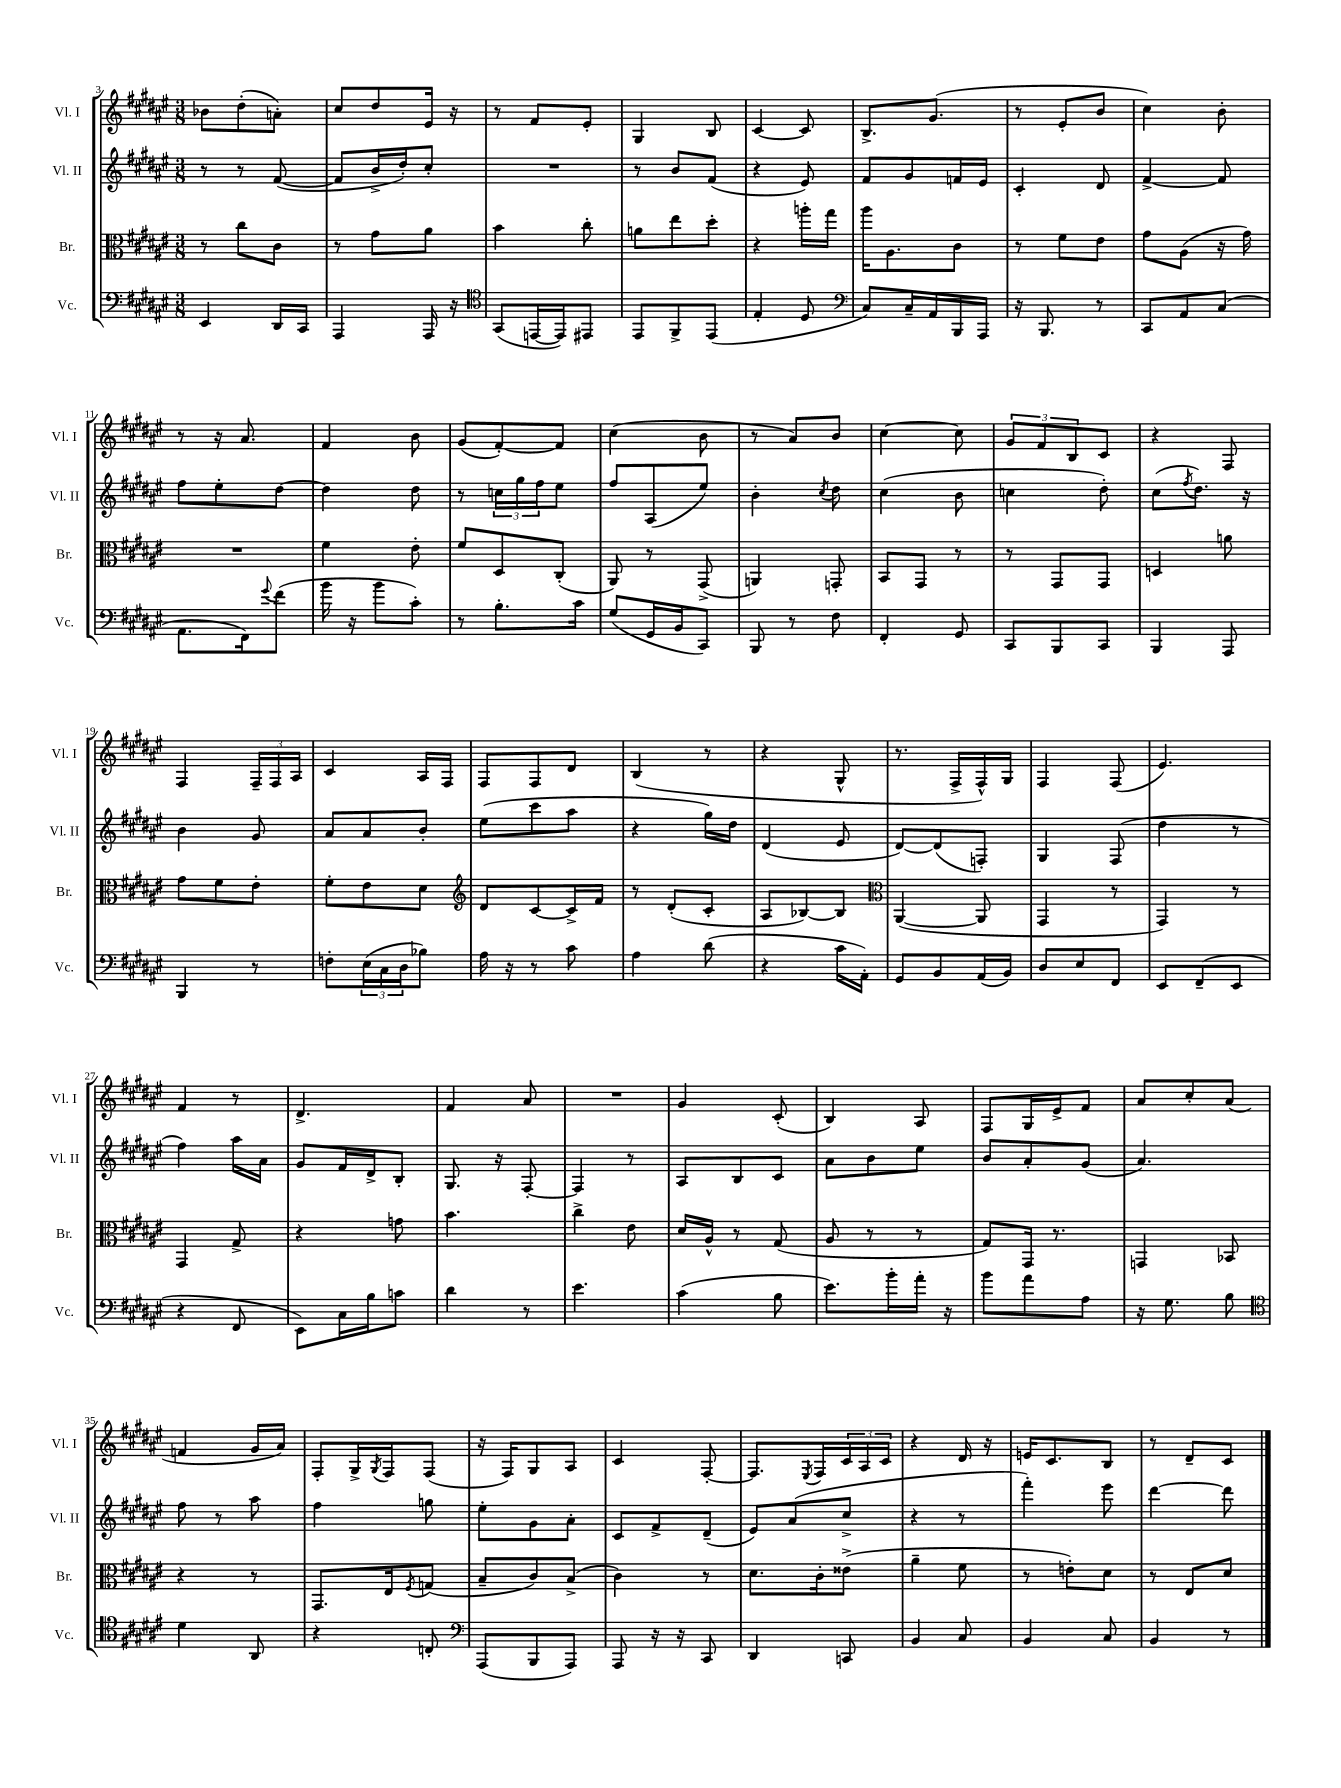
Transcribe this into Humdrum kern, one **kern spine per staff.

**kern	**kern	**kern	**kern
*staff4	*staff3	*staff2	*staff1
*clefF4	*clefC3	*clefG2	*clefG2
*k[f#c#g#d#a#e#]	*k[f#c#g#d#a#e#]	*k[f#c#g#d#a#e#]	*k[f#c#g#d#a#e#]
*M3/8	*M3/8	*M3/8	*M3/8
4EE#	8r	8r	8b-
.	8cc#	8r	(8dd#'
16DD#	8c#	([8f#	8a')
16CC#	.	.	.
=	=	=	=
4AAA#	8r	8f#]	8cc#
.	8g#	16b^	8dd#
.	.	16dd#')	.
16AAA#	8a#	8cc#'	16e#
16r	.	.	16r
=	=	=	=
*clefC4	*	*	*
(8GG#	4b	4.r	8r
[16EE	.	.	8f#
16EE])	.	.	.
8EE#	8cc#'	.	8e#'
=	=	=	=
8EE#	8a	8r	4G#
8FF#^	8ee#	8b	.
(8EE#	8dd#'	(8f#	8B
=	=	=	=
4E#'	4r	4r	[4c#
8D#	16aa'	8e#)	8c#]
.	16gg#	.	.
=	=	=	=
*clefF4	*	*	*
8C#)	16aa#	8f#	8.B^
.	8.A#	.	.
16C#~	.	8g#	.
16AA#	.	.	(8.g#
16BBB	8c#	16f	.
16AAA#	.	16e#	.
=	=	=	=
16r	8r	4c#'	8r
8.BBB	.	.	.
.	8f#	.	8e#'
8r	8e#	8d#	8b
=	=	=	=
8CC#	8g#	[4f#^	4cc#)
8AA#	(8A#	.	.
(8C#	16r	8f#]	8b'
.	16g#)	.	.
=	=	=	=
8.AA#	4.r	8ff#	8r
.	.	8ee#'	16r
16FF#)	.	.	8.a#
8qqg#	.	.	.
(8f#	.	[8dd#	.
=	=	=	=
16b	4f#	4dd#]	4f#
16r	.	.	.
8b	.	.	.
8c#')	8e#'	8dd#	8b
=	=	=	=
8r	8f#	8r	(8g#
8.B'	8D#	24cc	[8f#')
.	.	24gg#	.
.	.	24ff#	.
.	(8C#'	8ee#	8f#]
16c#	.	.	.
=	=	=	=
(8G#	8AA#)	8ff#	(4cc#
16GG#	8r	(8A#	.
16BB	.	.	.
8CC#)	(8GG#^	8ee#)	8b
=	=	=	=
8BBB	4AA)	4b'	8r
8r	.	.	8a#)
.	.	8qcc#	.
8F#	8GG'	8dd#	8b
=	=	=	=
4FF#'	8BB	(4cc#	[4cc#
.	8GG#	.	.
8GG#	8r	8b	8cc#]
=	=	=	=
8CC#	8r	4cc	12g#
.	.	.	12f#
8BBB	8GG#	.	.
.	.	.	12B
8CC#	8GG#	8dd#')	8c#
=	=	=	=
4BBB	4D	(8cc#	4r
.	.	8qff#	.
.	.	8.dd#)	.
8AAA#	8a	.	8F#
.	.	16r	.
=	=	=	=
4BBB	8g#	4b	4F#
.	8f#	.	.
8r	8e#'	8g#	24F#~
.	.	.	24F#
.	.	.	24A#
=	=	=	=
8F'	8f#'	8a#	4c#
(24E#	8e#	8a#	.
24C#	.	.	.
24D#	.	.	.
8B-)	8d#	8b'	16A#
.	.	.	16F#
=	=	=	=
*	*clefG2	*	*
16A#	8d#	(8ee#	8F#
16r	.	.	.
8r	[8c#	8ccc#	8F#
8c#	16c#^]	8aa#	8d#
.	16f#	.	.
=	=	=	=
4A#	8r	4r	(4B
.	(8d#'	.	.
(8d#	8c#'	16gg#)	8r
.	.	16dd#	.
=	=	=	=
4r	8A#	(4d#	4r
.	[8B-)	.	.
16c#	8B-]	8e#	8G#^^
16AA#')	.	.	.
=	=	=	=
*	*clefC3	*	*
8GG#	([4AA#	[8d#)	8.r
8BB	.	(8d#]	.
.	.	.	16F#^
(16AA#	8AA#]	8F')	16F#^^)
16BB)	.	.	16G#
=	=	=	=
8D#	4GG#	4G#	4F#
8E#	.	.	.
8FF#	8r	(8F#	(8F#
=	=	=	=
8EE#	4GG#)	4dd#	4.e#)
(8FF#~	.	.	.
8EE#	8r	8r	.
=	=	=	=
4r	4GG#	4ff#)	4f#
8FF#	8G#^	16aa#	8r
.	.	16a#	.
=	=	=	=
8EE#)	4r	8g#	4.d#^
16C#	.	16f#	.
16B	.	16d#^	.
8c	8g	8B'	.
=	=	=	=
4d#	4.b	8.G#	4f#
.	.	16r	.
8r	.	[8F#'	8a#
=	=	=	=
4.e#	4cc#^	4F#]	4.r
.	8e#	8r	.
=	=	=	=
(4c#	16d#	8A#	4g#
.	16A#^^	.	.
.	8r	8B	.
8B	(8G#	8c#	(8c#'
=	=	=	=
8.e#)	8A#	8a#	4B)
.	8r	8b	.
16b'	.	.	.
16a#'	8r	8ee#	8A#
16r	.	.	.
=	=	=	=
8b	8G#)	8b	8F#
8a#	16GG#	8a#'	16G#
.	8.r	.	16e#^
8A#	.	(8g#	8f#
=	=	=	=
16r	4GG	4.a#)	8a#
8.G#	.	.	.
.	.	.	8cc#'
8B	8BB-	.	(8a#
=	=	=	=
*clefC4	*	*	*
4d#	4r	8ff#	4f
.	.	8r	.
8AA#	8r	8aa#	16g#
.	.	.	16a#)
=	=	=	=
4r	8.GG#	4ff#	8F#'
.	.	.	16G#^
.	.	.	8qG#
.	16E#	.	16F#
.	8qF#	.	.
8C'	(8G	8gg	(8F#
=	=	=	=
*clefF4	*	*	*
(8AAA#	8B~	8ee#'	16r
.	.	.	16F#)
8BBB	8c#)	8g#	8G#
8AAA#)	(8B^	8a#'	8A#
=	=	=	=
8AAA#	4c#)	8c#	4c#
16r	.	8f#^	.
16r	.	.	.
8CC#	8r	(8d#~	[8F#'
=	=	=	=
4DD#	8.d#	8e#)	8.F#]
.	.	(8a#	.
.	.	.	8qE#
.	16c#'	.	16F#
8CC	(8e##^	8cc#^	24c#
.	.	.	24A#
.	.	.	24c#
=	=	=	=
4BB	4a#~	4r	4r
8C#	8f#	8r	16d#
.	.	.	16r
=	=	=	=
4BB	8r	4fff#')	16e
.	.	.	8.c#
.	8e')	.	.
8C#	8d#	8eee#	8B
=	=	=	=
4BB	8r	[4ddd#	8r
.	8E#	.	8d#~
8r	8d#	8ddd#]	8c#
==	==	==	==
*-	*-	*-	*-
